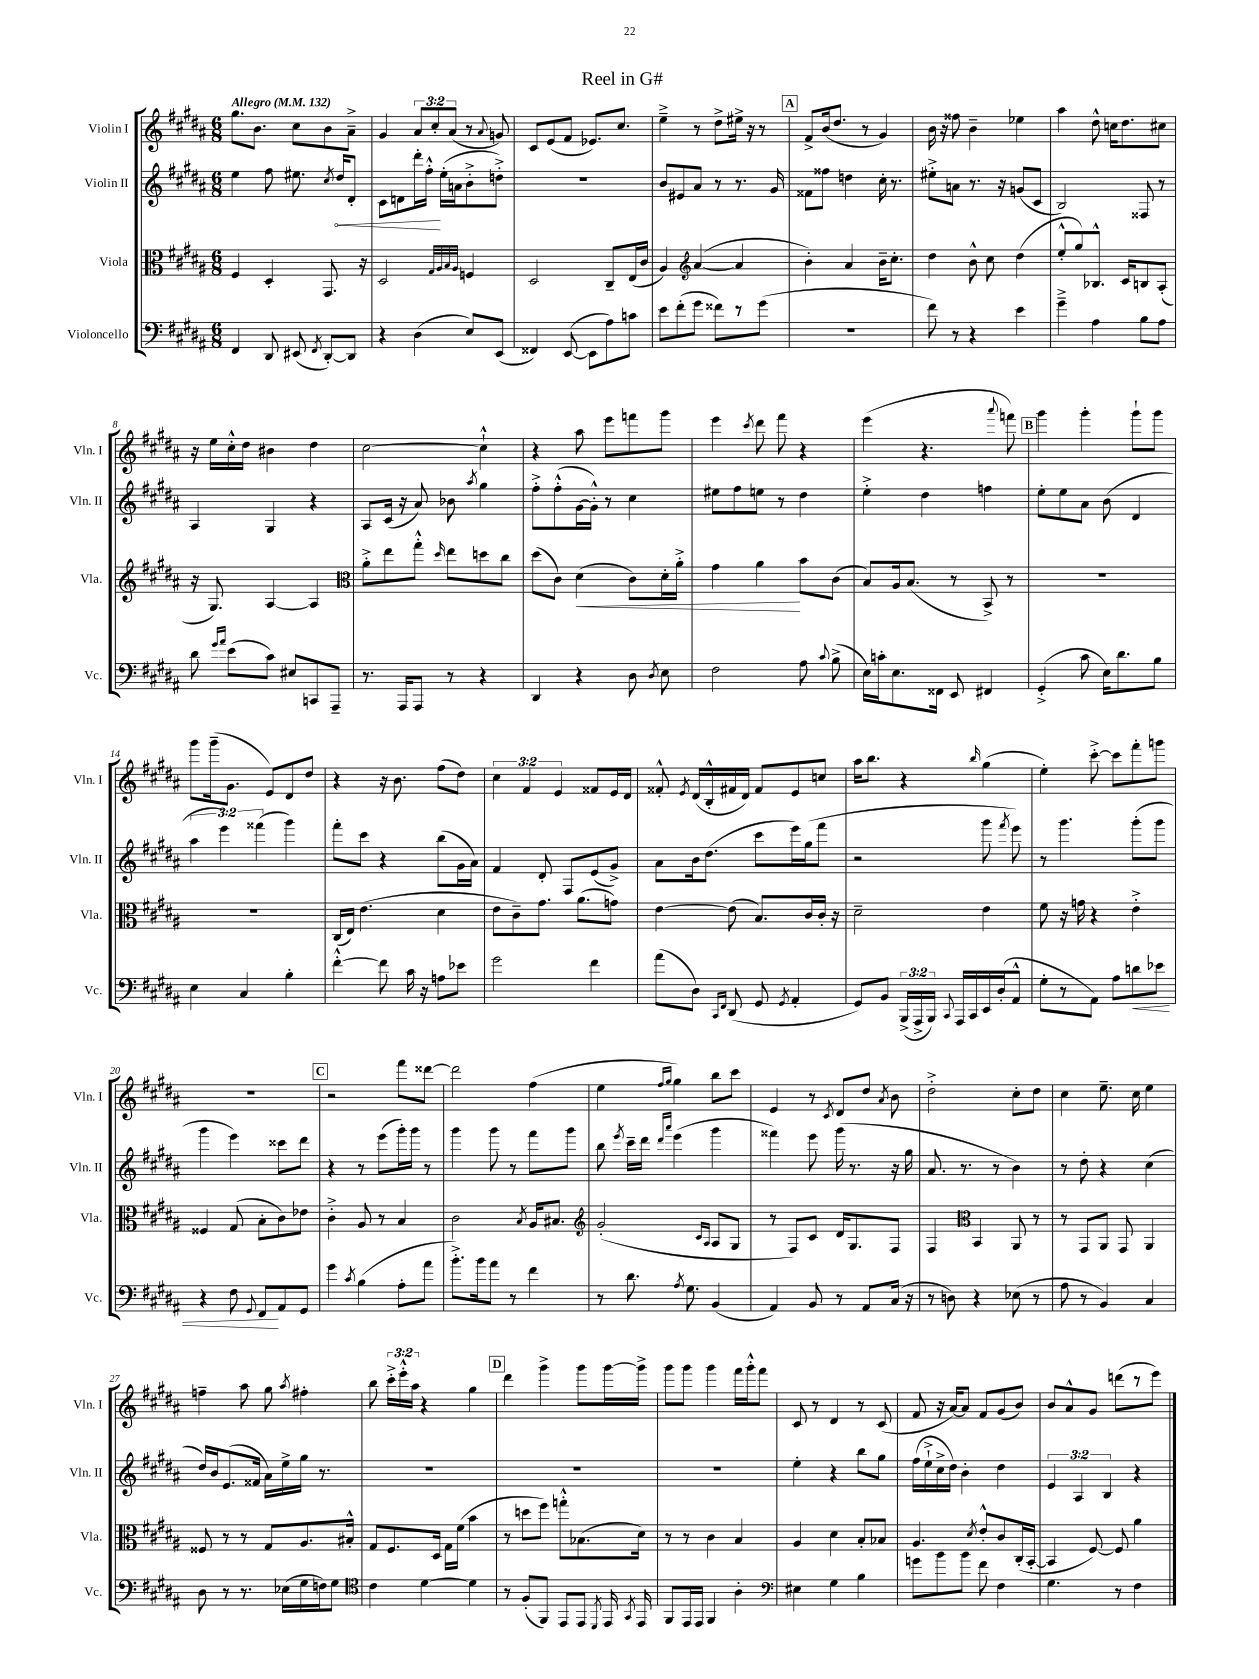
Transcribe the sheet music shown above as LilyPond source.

\header { title = "Reel in G#" }
<<
\new StaffGroup <<
\new Staff = "s0" \with { instrumentName = "Violin I" shortInstrumentName = "Vln. I" } {
    \clef treble \key b \major \numericTimeSignature \time 6/8 \override Staff.TupletNumber.text = #tuplet-number::calc-fraction-text \tempo "Allegro" 4 = 132
    \autoBeamOff gis''8.[ b'8.] cis''8[ b'8 ais'8]---> |
    gis'4 \tuplet 3/2 { ais'8[ cis''8-. ais'8]( } r8 \appoggiatura { ais'8 } g'8) |
    cis'8[ e'8( fis'8] ees'8.[) cis''8.] |
    e''4---> r8 dis''8[-> eis''16]-> r16 r8 |
    \mark \markup { \box "A" } fis'8[-> b'16( dis''8.] r8 gis'4) |
    b'16 r16 fisis''8 b'4-- ees''4 |
    ais''4 dis''8-^ c''16[ dis''8. cis''8] |
    r16 e''16[ cis''16-.-^ dis''16] bis'4 dis''4 |
    cis''2~ cis''4-!-^ |
    r4 ais''8 e'''8[ f'''8 gis'''8] |
    e'''4 \acciaccatura { cis'''8 } dis'''8 fis'''8 r4 |
    e'''4( r4. \appoggiatura { ais'''8 } f'''8) |
    \mark \markup { \box "B" } gis'''4 gis'''4-. gis'''8[-! gis'''8] |
    gis'''8[ gis'''16--( gis'8.] e'8[) dis'8 dis''8] |
    r4 r16 b'8. fis''8[( dis''8]) |
    \tuplet 3/2 { cis''4 fis'4 e'4 } fisis'8[ e'16 dis'16] |
    fisis'8-.-^ \acciaccatura { e'8 } dis'16[( b16-.-^ fis'16 dis'16]) fis'8[ e'8 c''8] |
    ais''16[ b''8.] r4 \grace { b''16 } gis''4( |
    e''4-.) cis'''8~-.-> cis'''8[ fis'''8-. g'''8] |
    R2. |
    \mark \markup { \box "C" } r2 fis'''8[ disis'''8]~ |
    disis'''2 fis''4( |
    e''4 \grace { fis''16[ gis''16] } gis''4) b''8[ cis'''8] |
    e'4 r8 \acciaccatura { cis'8 } dis'8[ dis''8] \acciaccatura { ais'8 } b'8 |
    dis''2-.-> cis''8[-. dis''8] |
    cis''4 e''8.-- cis''16 e''4 |
    f''4-- ais''8 gis''8 \acciaccatura { ais''8 } fis''4-. |
    b''8 \tuplet 3/2 { cis'''16[-.-> e'''16-.-^ ais''16] } r4 gis''4 |
    \mark \markup { \box "D" } dis'''4 gis'''4-> gis'''8[ gis'''16~ gis'''16]-> |
    gis'''8[ gis'''8] gis'''4 fis'''16[ gis'''16-.-^ fis'''8] |
    cis'8 r8 dis'4 r8 cis'8( |
    fis'8 r16 ais'16[~) ais'8] fis'8[ gis'8( b'8]) |
    b'8[ ais'8-^ gis'8] d'''8[( r8 e'''8]) \bar "|." |
}
\new Staff = "s1" \with { instrumentName = "Violin II" shortInstrumentName = "Vln. II" } {
    \clef treble \key b \major \numericTimeSignature \time 6/8 \override Staff.TupletNumber.text = #tuplet-number::calc-fraction-text
    \autoBeamOff e''4 fis''8 eis''8. \acciaccatura { cis''8 } \once \override Hairpin.circled-tip = ##t dis''16[\< dis'8]-. |
    cis'8[ d'8 dis'''16-. fis''16]-.-^\! e''16[-.( a'16 b'8-.-> d''8]-.->) |
    R2. |
    b'8[ eis'8 ais'8] r8 r8. gis'16 |
    \mark \markup { \box "A" } fisis'8[ fisis''8] d''4 cis''16-. r8. |
    eis''8[-.-> a'8] r8. r16 g'8[( cis'8] |
    b2) fisis8 r8 |
    ais4 gis4 r4 |
    ais8[ cis'16]( r16 ais'8) bes'8 \acciaccatura { ais''8 } gis''4 |
    fis''8[-.-> fis''8-.-^( gis'16~ gis'16]-.-^) r8 cis''4 |
    eis''8[ fis''8 e''8] r8 dis''4 |
    e''4-.-> dis''4 f''4 |
    \mark \markup { \box "B" } e''8[-. e''8 ais'8] b'8( dis'4 |
    \tuplet 3/2 { ais''4 e'''4) fisis'''4( } gis'''4) |
    fis'''8[-. cis'''8] r4 b''8[( gis'16 ais'16]) |
    fis'4 dis'8-. fis8[ e'8( gis'8]->) |
    ais'8[ b'16 dis''8.]( cis'''8[ e'''16) gis''16( fis'''8] |
    r2 gis'''8 \acciaccatura { fis'''8 } e'''8) |
    r8 gis'''4. gis'''8[-.( gis'''8] |
    gis'''4 e'''4) cisis'''8[ dis'''8] |
    \mark \markup { \box "C" } r4 r8 e'''8[( gis'''16-.) gis'''16] r8 |
    gis'''4 gis'''8 r8 fis'''8[ gis'''8] |
    b''8 \acciaccatura { e'''8 } cis'''16[-- dis'''16] \grace { dis'''16[ ais'''16] } e'''4( gis'''4 |
    fisis'''4) e'''8 gis'''16( r8. r16 gis''16 |
    ais'8. r8. r8 b'4) |
    r8 dis''8-. r4 cis''4( |
    dis''16[) b'16 e'8.( fisis'16] ais'16[) e''16-> gis''16] r8. |
    R2. |
    \mark \markup { \box "D" } R2. |
    R2. |
    e''4-. r4 b''8[ gis''8] |
    fis''16[( e''16-!-> cis''16-> dis''16]) b'4-. dis''4 |
    \tuplet 3/2 { e'4 ais4 b4 } r4 \bar "|." |
}
\new Staff = "s2" \with { instrumentName = "Viola" shortInstrumentName = "Vla." } {
    \clef alto \key b \major \numericTimeSignature \time 6/8
    \autoBeamOff fis4 dis4-. gis,8. r16 |
    dis2 \grace { gis32[ ais32 b32 ais32] } f4 |
    dis2 cis8[-- e16( cis'16] |
    ais4) \clef treble ais'4~( ais'4 |
    \mark \markup { \box "A" } b'4-.) ais'4 b'16[-- cis''8.]-. |
    dis''4 b'8-^ cis''8 dis''4( |
    e''8[-.-^ gis''8) bes8.]-^ cis'16[ b8 ais8]-.( |
    r16 gis8.) ais4~ ais4 |
    \clef alto ais'8[-.-> e''8 gis''8]-.-^ \grace { dis''16 } e''8[ d''8 cis''8] |
    dis''8[( cis'8]) dis'4\<( cis'8[) dis'16-. ais'16]-.-> |
    gis'4 ais'4\! b'8[ cis'8]( |
    b8[) ais16 b8.]( r8 b,8->) r8 |
    \mark \markup { \box "B" } R2. |
    R2. |
    cis16[( e16]) e'4.( dis'4 |
    e'8[ cis'8--) gis'8.] ais'8.[( g'8]) |
    e'4~ e'8( b8.[) cis'16 cis'16]-. r16 |
    dis'2-- e'4 |
    fis'8 r16 g'16 r4 e'4-.-> |
    fisis4 gis8( b8[-. cis'8) ees'8] |
    \mark \markup { \box "C" } cis'4-.-> ais8 r8 b4 |
    cis'2 \acciaccatura { b8 } ais16[ bis8.] |
    \clef treble gis'2-.( \grace { cis'16[ ais16] } ais8[ gis8] |
    r8 fis8[) cis'8] dis'16[ gis8. fis8] |
    fis4 \clef alto b,4 ais,8 r8 |
    r8 gis,8[ ais,8] gis,8 ais,4 |
    fisis8 r8 r8 gis8[ ais8. bis16]-.-^ |
    gis8[ fis8. dis16] gis16[ fis'16]( b'4 |
    \mark \markup { \box "D" } r8 d''8[ fis''8]) g''8[-.-^ bes8.( dis'16]) |
    r8 r8 cis'4 b4 |
    ais4 dis'4 b8[-. bes8] |
    ais4. \acciaccatura { dis'8 } e'8[-.-^ cis'8 cis16-.( b,16]~-. |
    b,4 fis8~) fis8 ais'4 \bar "|." |
}
\new Staff = "s3" \with { instrumentName = "Violoncello" shortInstrumentName = "Vc." } {
    \clef bass \key b \major \numericTimeSignature \time 6/8 \override Staff.TupletNumber.text = #tuplet-number::calc-fraction-text
    \autoBeamOff fis,4 dis,8 eis,8( \acciaccatura { fis,8 } dis,8[~-.) dis,8] |
    r4 dis4( e8[) e,8]( |
    fisis,4) e,8~( e,8[ ais8) c'8] |
    e'8[ fis'8-.( gis'8] fisis'8[) r8 gis'8]( |
    \mark \markup { \box "A" } R2. |
    fis'8) r8 r4 e'4 |
    gis'4---> ais4 b8[ ais8] |
    dis'8 \grace { gis'16[ ais'16] } e'8[( cis'8]) eis8[ c,8 ais,,8]-- |
    r8. ais,,16[ ais,,8] r8 r4 |
    dis,4 r4 dis8 \acciaccatura { dis8 } e8 |
    fis2 ais8 \appoggiatura { cis'8 } b8->( |
    e16[) c'16-. e8. fisis,16] e,8 fis,4 |
    \mark \markup { \box "B" } gis,4-.->( cis'8 e16[) dis'8. b8] |
    e4 cis4 b4-. |
    fis'4~-.-^ fis'8 cis'16 r16 a8[ ees'8] |
    gis'2 fis'4 |
    ais'8[( dis8]) \grace { cis,16[ fis,16] } dis,8( gis,8 \acciaccatura { gis,8 } ais,4-. |
    gis,8[) b,8] \tuplet 3/2 { b,,16[->( ais,,16-> b,,16]) } \appoggiatura { cis,8 } ais,,16[ cis,16 e,16 dis16-.( ais,8]-^ |
    gis8[-. r8 ais,8]) ais8[ d'8\< ees'8] |
    r4 fis8 \appoggiatura { gis,8 } fis,8[\! ais,8 gis,8] |
    \mark \markup { \box "C" } gis'4 \acciaccatura { cis'8 } b4( ais8[-. ais'8] |
    b'8.[-.->) b'16 ais'8] r8 fis'4 |
    r8 dis'8. \acciaccatura { ais8 } gis8. b,4( |
    ais,4) b,8 r8 ais,8[ cis16]( r16 |
    r8 d8) r4 ees8( r8 |
    ais8 r8 b,4) cis4 |
    dis8 r8 r8. ees16[( gis16 f16) gis8] |
    \clef tenor cis'4 dis'4~ dis'4 |
    \mark \markup { \box "D" } r8 fis8[-.( fis,8]) e,8[ e,8] \acciaccatura { dis,8 } e,16 \acciaccatura { gis,8 } e,16 |
    fis,8[ e,16 e,16] fis,4 ais4-. |
    \clef bass eis4 gis4 b4 |
    g'8[ b'8 b'8] fis'8 fis4 |
    gis4. r8 fis4 \bar "|." |
}
>>
>>
